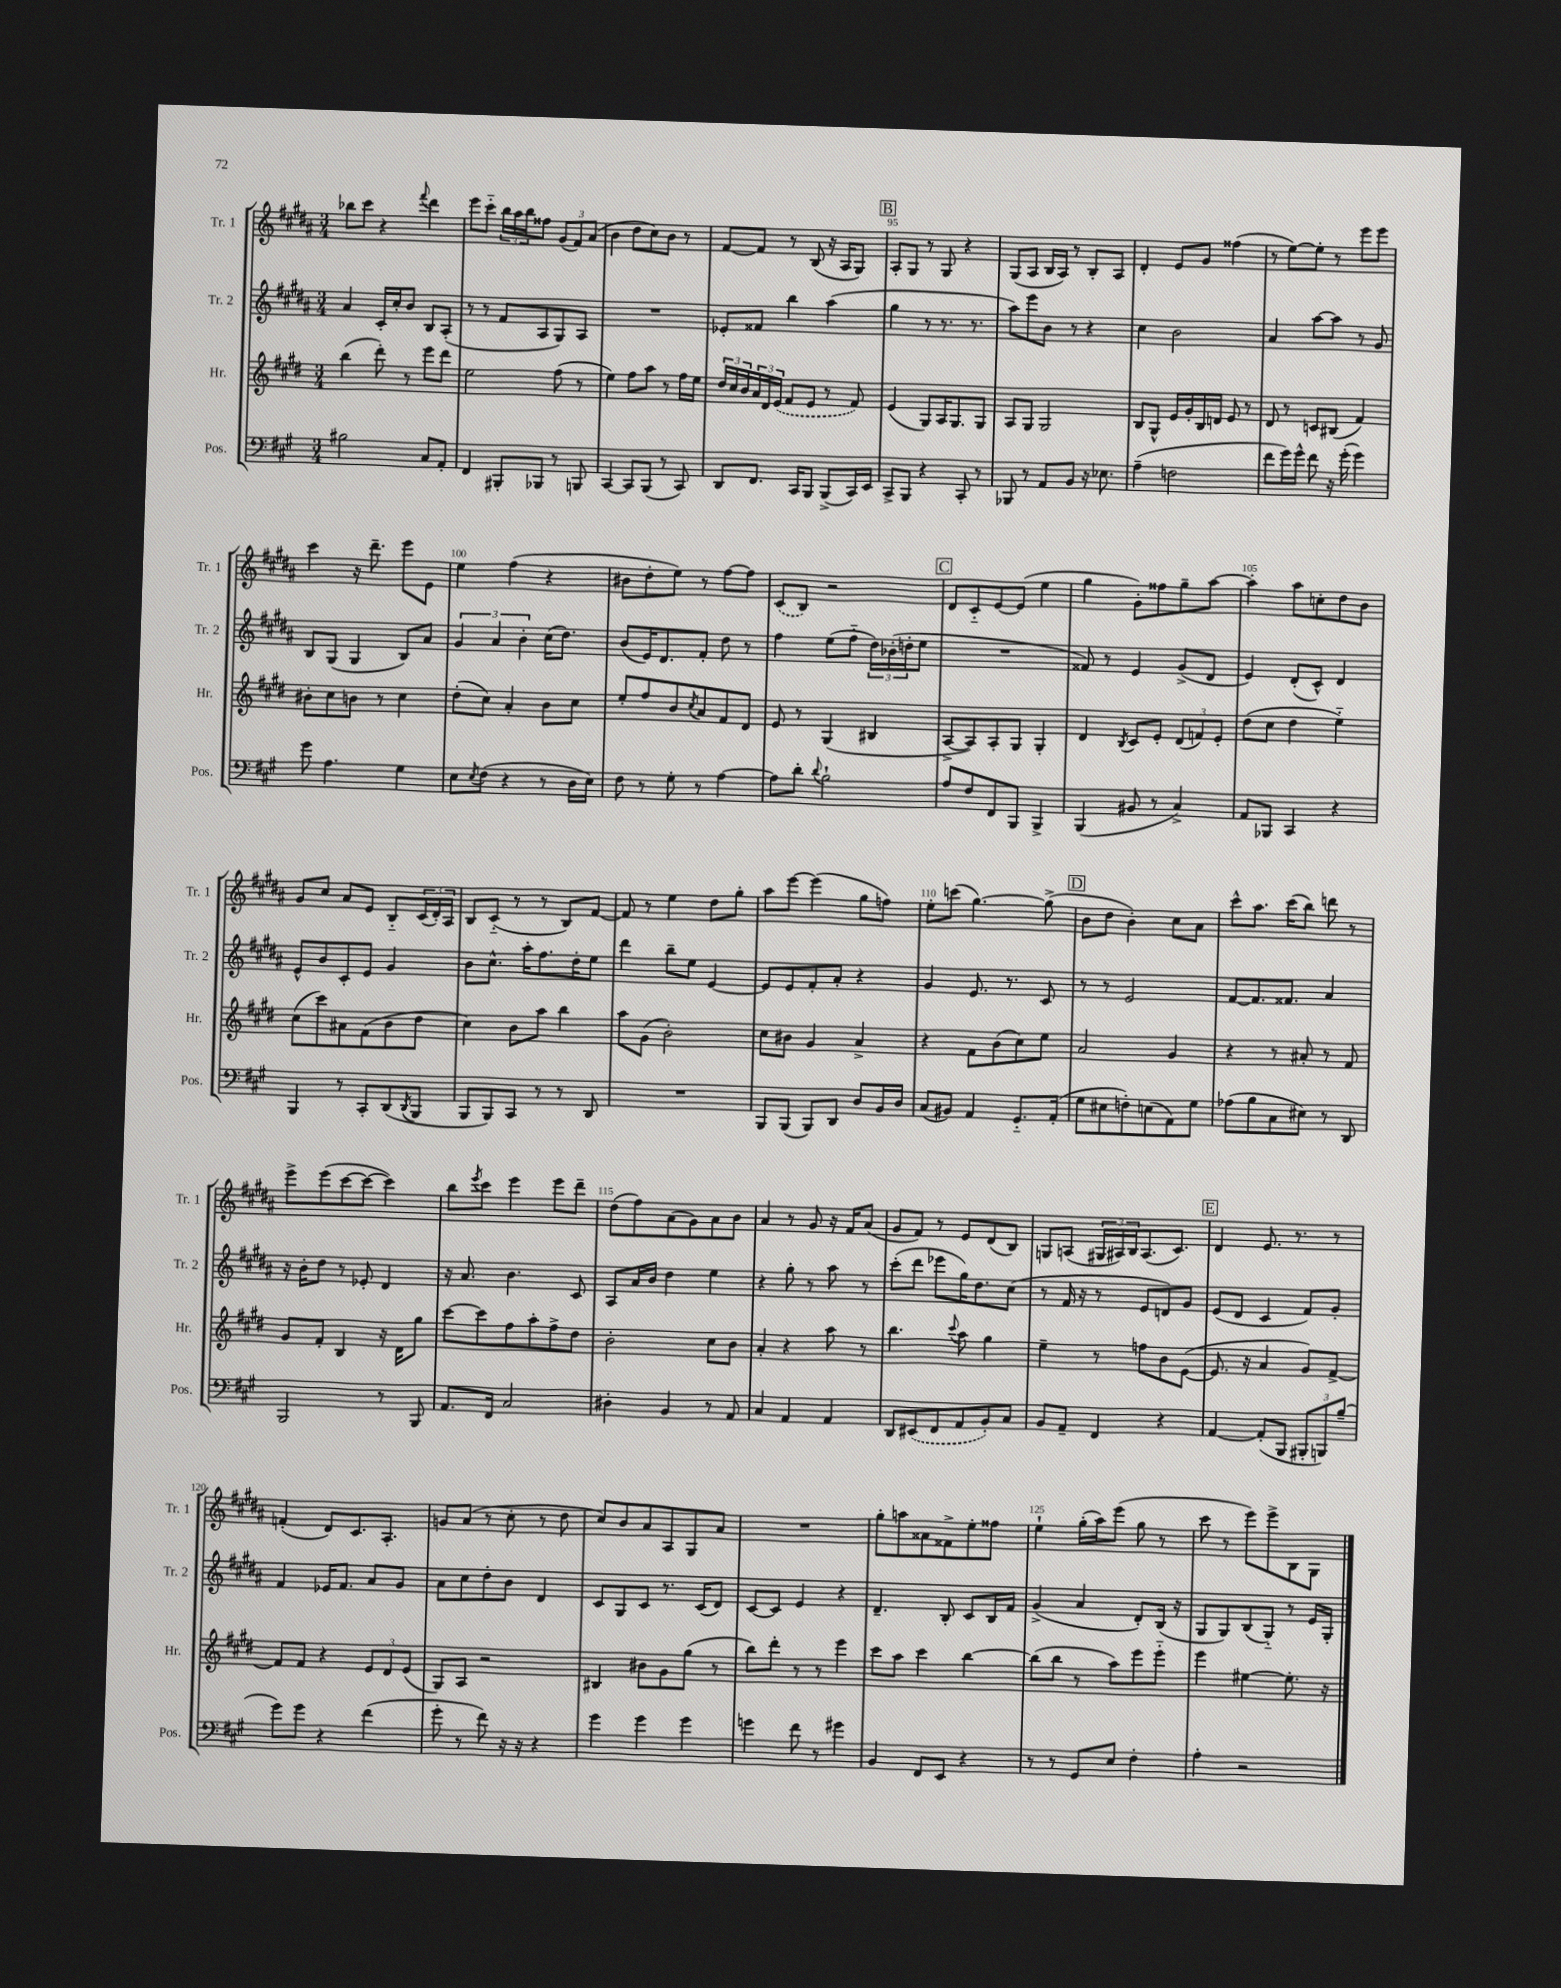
<<
\new StaffGroup <<
\new Staff = "s0" \with { instrumentName = "Tr. 1" shortInstrumentName = "Tr. 1" } {
    \clef treble \key b \major \numericTimeSignature \time 3/4
    bes''8 cis'''8 r4 \appoggiatura { fis'''8 } dis'''4 |
    e'''8 cis'''8-_ \tuplet 3/2 { b''16 ais''16 b''16 } fisis''8 \tuplet 3/2 { gis'8( fis'8) ais'8( } |
    b'4 dis''8 cis''8) b'8 r8 |
    fis'8~ fis'8 r8 b8( r16 ais16 gis8) |
    \mark \markup { \box "B" } ais8-. gis8 r8 gis8 r4 |
    gis8( ais8 b16 ais16) r8 b8-. ais8 |
    dis'4-. e'8 gis'8 fisis''4( |
    r8 e''8~) e''8-. r8 e'''8 e'''8 |
    cis'''4 r16 dis'''8.-- e'''8 e'8 |
    e''4 fis''4( r4 |
    bis'8 dis''8-. e''8) r8 fis''8~ fis''8 |
    \once \slurDashed cis'8( b8) r2 |
    \mark \markup { \box "C" } dis'8 cis'8-_ e'8~ e'8( e''4 |
    gis''4 gis'8-.) fisis''8 gis''8-- ais''8~ |
    ais''4-. ais''8 c''8-. dis''8 b'8 |
    gis'8 cis''8 ais'8 e'8 b8-_ \tuplet 3/2 { cis'16( dis'16-.) ais16 } |
    b8 cis'8-_( r8 r8 b8) fis'8~ |
    fis'8 r8 e''4 dis''8 gis''8-. |
    ais''8 e'''8~ e'''4( gis''8 f''8) |
    e''8-. c'''8( gis''4.~) gis''8->( |
    \mark \markup { \box "D" } b'8 dis''8 b'4-.) cis''8 ais'8 |
    cis'''8-^ ais''8. cis'''16( b''8) d'''8 r8 |
    e'''8-> e'''8( cis'''8~ cis'''8~ cis'''4) |
    b''8 \acciaccatura { e'''8 } cis'''8 e'''4 e'''8 dis'''8-- |
    dis''8( fis''8) ais'8( gis'8) ais'8 b'8 |
    ais'4 r8 gis'8 r16 fis'16 ais'8( |
    gis'8 fis'8) r8 e'8 dis'8( b8) |
    g8 a8( \tuplet 3/2 { gis16 ais16) b16 } ais8.( cis'8.) |
    \mark \markup { \box "E" } dis'4 e'8. r8. r8 |
    f'4-.( dis'8) cis'8. ais8.-. |
    g'8 ais'8( r8 cis''8-. r8 dis''8 |
    cis''8) b'8 ais'8 ais8 gis8 ais'8 |
    R2. |
    gis''8-. a''8 aisis'8 fisis'8-> e''8-. fisis''8 |
    e''4-! gis''16-.( ais''16) e'''8( gis''8 r8 |
    cis'''8 r8 e'''8) e'''8-> b8 gis8 \bar "|." |
}
\new Staff = "s1" \with { instrumentName = "Tr. 2" shortInstrumentName = "Tr. 2" } {
    \clef treble \key b \major \numericTimeSignature \time 3/4
    ais'4 cis'16-. cis''16-. b'8 b8 ais8-.( |
    r8 r8 fis'8 ais8 gis8) ais8 |
    R2. |
    ees'8-. fisis'8 b''4 ais''4( |
    \mark \markup { \box "B" } gis''4 r8 r8. r8. |
    ais''8) e'''8 b'8 r8 r4 |
    cis''4 b'2 |
    ais'4 ais''8~ ais''8 r8 gis'8 |
    b8 gis8( gis4 b8) ais'8 |
    \tuplet 3/2 { gis'4 ais'4 b'4-. } cis''16( dis''8.) |
    b'8( e'16) dis'8. fis'8-. dis''8 r8 |
    fis''4 e''8( fis''8-_ \tuplet 3/2 { dis''16) bes'16-.( d''16-. } e''8 |
    \mark \markup { \box "C" } R2. |
    fisis'8) r8 e'4 gis'8->( dis'8 |
    e'4) dis'8-.( cis'8-^) dis'4 |
    e'8-^ b'8 cis'8-. e'8 gis'4 |
    b'8 cis''8.-^ ais''16-. fis''8. dis''16-. e''8 |
    dis'''4 b''8-- e''8 e'4~ |
    e'8 e'8 fis'8-. ais'8-. r4 |
    gis'4 e'8. r8. cis'8 |
    \mark \markup { \box "D" } r8 r8 e'2 |
    fis'8~ fis'8. fisis'8. ais'4 |
    r16 b'16-. dis''8 r8 ees'8-. dis'4 |
    r16 ais'8. b'4. cis'8 |
    ais8 ais'16 b'16 dis''4 e''4 |
    r4 gis''8-. r8 ais''8 r8 |
    cis'''8-.( dis'''8 ees'''8 gis''16) dis''8. cis''8( |
    r8 fis'16 r16 r8 e'8 d'8) gis'8 |
    \mark \markup { \box "E" } e'8( dis'8 cis'4 fis'8) gis'8-. |
    fis'4 ees'16 fis'8. ais'8 gis'8 |
    ais'8 cis''8 dis''8-. b'8 dis'4 |
    cis'8 gis8 cis'8 r8. cis'16( dis'8) |
    cis'8~ cis'8 e'4 r4 |
    dis'4.-- b8-. cis'8 b16 fis'16 |
    gis'4->( ais'4 dis'8-.) b16( r16 |
    gis8 gis8) b8( gis8-_) r8 e'16 gis16-. \bar "|." |
}
\new Staff = "s2" \with { instrumentName = "Hr." shortInstrumentName = "Hr." } {
    \clef treble \key e \major \numericTimeSignature \time 3/4
    b''4( dis'''8-.) r8 e'''8 dis'''8 |
    e''2 fis''8( r8 |
    e''4) fis''8 a''8 r8 fis''16 e''16 |
    \tuplet 3/2 { dis''16 cis''16 b'16 } \tuplet 3/2 { a'16 dis'16 \once \slurDashed e'16( } fis'8 e'8 r8 fis'8) |
    \mark \markup { \box "B" } e'4( gis8) a16 gis8. gis8 |
    a8 gis8 gis2 |
    b8 gis8-^ e'16 gis'16-. b16 d'16 e'8 r8 |
    dis'8 r8 c'8 bis8( fis'4) |
    bis'8-. cis''8 b'8 r8 cis''4 |
    dis''8-.( cis''8) a'4-. b'8 cis''8 |
    e''8-. fis''8 b'8 \acciaccatura { cis''8 } a'8 fis'8 dis'8 |
    e'8 r8 gis4( bis4 |
    \mark \markup { \box "C" } a8~-> a8) a8-. gis8 gis4-. |
    dis'4 \acciaccatura { b8 } cis'8 e'8-. \tuplet 3/2 { dis'8( f'8) e'8-. } |
    dis''8( cis''8 dis''4 e''4-_) |
    cis''8( cis'''8) ais'8 fis'8( b'8 dis''8 |
    cis''4) b'8 a''8 b''4 |
    a''8 gis'8( b'2-.) |
    cis''8 bis'8 gis'4 a'4-> |
    r4 fis'8 b'8( cis''8) e''8 |
    \mark \markup { \box "D" } a'2 gis'4 |
    r4 r8 ais'8-. r8 fis'8 |
    gis'8 fis'8-. b4 r16 dis'16 gis''8 |
    cis'''8~ cis'''8 fis''8 a''8-. fis''8-> dis''8 |
    b'2-. cis''8 b'8 |
    a'4-. r4 a''8 r8 |
    b''4. \appoggiatura { cis'''8 } a''8 gis''4 |
    e''4-- r8 f''8 b'8 e'8~( |
    \mark \markup { \box "E" } e'8. r16 a'4 gis'8) fis'8~-> |
    fis'8 fis'8 r4 \tuplet 3/2 { e'8 dis'8 e'8( } |
    gis8) a8 r2 |
    bis4 bis'8 gis'8 gis''8( r8 |
    b''8) dis'''8-. r8 r8 e'''4 |
    cis'''8 a''8 cis'''4 b''4~ |
    b''8( b''8 r8 a''8) e'''8 e'''8-_ |
    e'''4 eis''4~ eis''8.-. r16 \bar "|." |
}
\new Staff = "s3" \with { instrumentName = "Pos." shortInstrumentName = "Pos." } {
    \clef bass \key a \major \numericTimeSignature \time 3/4
    bis2 cis8 a,8-. |
    fis,4 bis,,8-. bes,,8 r8 b,,8 |
    cis,4~ cis,8 b,,8( r8 cis,8) |
    d,8 fis,8. cis,16 b,,8 b,,8->( cis,16) e,16 |
    \mark \markup { \box "B" } cis,8-> b,,8 r4 cis,8-. r8 |
    bes,,8 r8 a,8 b,8 r16 ees8. |
    a4--( f2 |
    fis'8 gis'16) gis'16-^ fis'8 r16 gis'16-.( gis'4) |
    gis'8 a4. gis4 |
    e8 \acciaccatura { e8 } fis8( r4 r8 d16 e16) |
    fis8 r8 gis8-. r8 a4~ |
    a8 d'8-. \appoggiatura { d'8 } b2-! |
    \mark \markup { \box "C" } a8 fis8 fis,8 b,,8 b,,4-> |
    b,,4( bis,8 r8 cis4->) |
    a,8 bes,,8 cis,4 r4 |
    b,,4 r8 cis,8-. d,8( \acciaccatura { d,8 } b,,8 |
    b,,8 b,,8) cis,8 r8 r8 d,8 |
    R2. |
    b,,8 b,,8( b,,8) d,8 d8 b,16 d16 |
    cis8( bis,8) a,4 gis,8.-_ a,16-.( |
    \mark \markup { \box "D" } gis8 eis8 f8-.) e8( a,8) gis8 |
    aes8( b8 cis8 eis8) r8 d,8 |
    b,,2 r8 b,,8 |
    a,8. fis,16 cis2 |
    dis4-. b,4 r8 a,8 |
    cis4 a,4 a,4 |
    d,8 \once \slurDashed eis,8( fis,8 a,8 b,8-.) cis8 |
    b,8 a,8-- fis,4 r4 |
    \mark \markup { \box "E" } a,4~ a,8-.( b,,8 \tuplet 3/2 { bis,,8-. b,,8) b8--( } |
    gis'8) gis'8 r4 fis'4( |
    gis'8-. r8 fis'8) r16 r16 r4 |
    gis'4 gis'4 gis'4 |
    g'4 fis'8 r8 gis'4 |
    b,4 fis,8 e,8 r4 |
    r8 r8 gis,8 e8 fis4-. |
    a4-. r2 \bar "|." |
}
>>
>>
\layout { \context { \Score currentBarNumber = #91 \override BarNumber.break-visibility = ##(#f #t #t) barNumberVisibility = #(every-nth-bar-number-visible 5) } }
